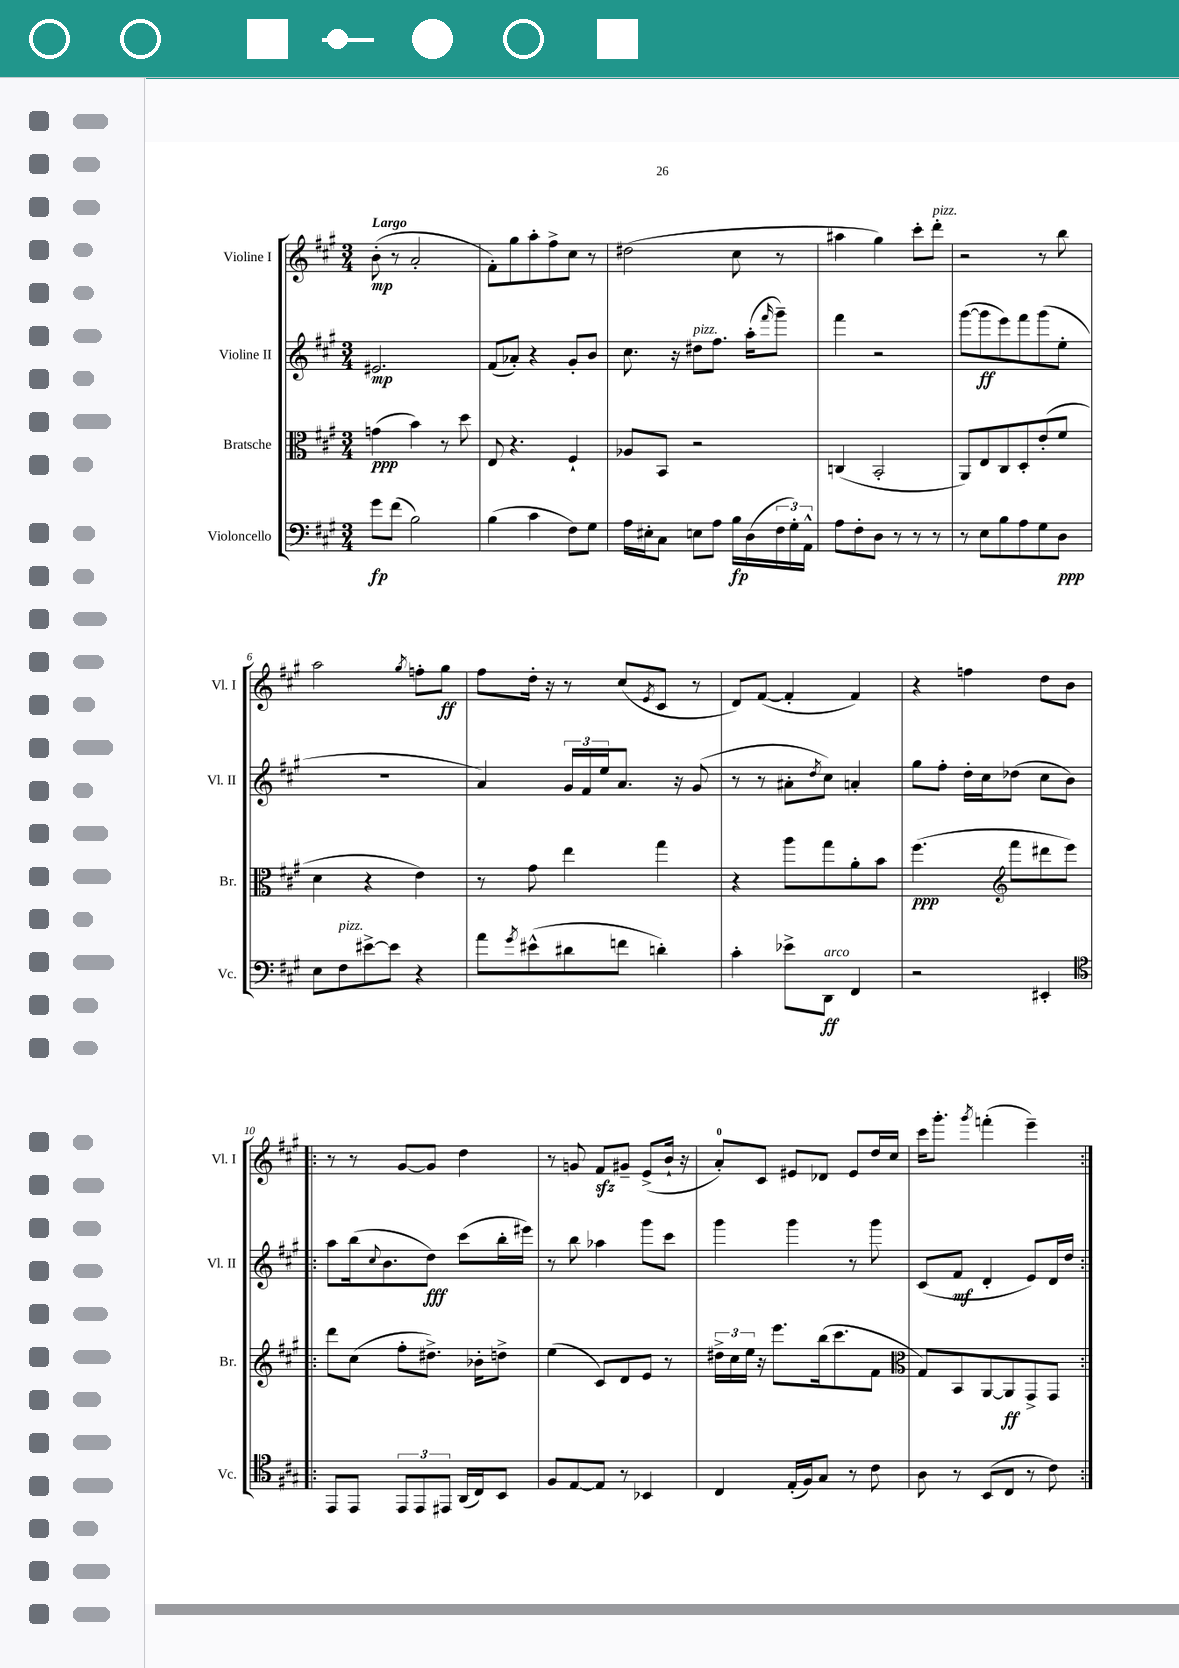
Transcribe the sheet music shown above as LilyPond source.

<<
\new StaffGroup <<
\new Staff = "s0" \with { instrumentName = "Violine I" shortInstrumentName = "Vl. I" } {
    \clef treble \key a \major \numericTimeSignature \time 3/4 \tempo "Largo"
    b'8-.\mp( r8 a'2-. |
    fis'8-.) gis''8 a''8-. fis''8-> cis''8 r8 |
    dis''2( cis''8 r8 |
    ais''4 gis''4) cis'''8-. d'''8-.^\markup { \italic "pizz." } |
    r2 r8 b''8 |
    a''2 \acciaccatura { gis''8 } f''8-. gis''8\ff |
    fis''8 d''16-. r16 r8 cis''8( \acciaccatura { e'8 } cis'8 r8 |
    d'8) fis'8~( fis'4-. fis'4) |
    r4 f''4 d''8 b'8 |
    \repeat volta 2 { r8 r8 gis'8~ gis'8 d''4 |
    r8 g'8 fis'8\sfz gis'8-- e'8->( b'16-! r16 |
    a'8-0-.) cis'8 eis'8 des'8 eis'8 d''16 cis''16 |
    cis'''16 gis'''8.-. \acciaccatura { gis'''8 } f'''4-.( e'''4--) | }
}
\new Staff = "s1" \with { instrumentName = "Violine II" shortInstrumentName = "Vl. II" } {
    \clef treble \key a \major \numericTimeSignature \time 3/4
    eis'2.\mp |
    fis'8( aes'8-.) r4 gis'8-. b'8 |
    cis''8. r16 dis''8^\markup { \italic "pizz." } fis''8. a''16-.( \grace { fis'''16 } gis'''8--) |
    fis'''4 r2 |
    gis'''8~( gis'''8\ff e'''8) fis'''8 gis'''8( e''8-. |
    R2. |
    a'4) \tuplet 3/2 { gis'16 fis'16 e''16 } a'8. r16 gis'8( |
    r8 r8 ais'8-. \acciaccatura { d''8 } cis''8) a'4-. |
    gis''8 fis''8-. d''16-. cis''16 des''8( cis''8 b'8) |
    \repeat volta 2 { a''8 b''16( \appoggiatura { cis''8 } b'8. d''8\fff) cis'''8( b''16-. eis'''16) |
    r8 b''8 aes''4 gis'''8 cis'''8 |
    gis'''4 gis'''4 r8 gis'''8 |
    cis'8( fis'8\mf d'4-. e'8) d'16 d''16 | }
}
\new Staff = "s2" \with { instrumentName = "Bratsche" shortInstrumentName = "Br." } {
    \clef alto \key a \major \numericTimeSignature \time 3/4
    g'4\ppp( b'4) r8 d''8 |
    e8 r4. fis4-! |
    aes8 b,8 r2 |
    c4( b,2-. |
    a,8) e8 cis8 d8-. e'8-.( fis'8 |
    d'4 r4 e'4) |
    r8 gis'8 e''4 gis''4 |
    r4 a''8 gis''8 a'8-. b'8 |
    fis''4.\ppp( \clef treble fis'''8 dis'''8 e'''8) |
    \repeat volta 2 { d'''8 cis''8( fis''8-. dis''8.->) bes'16-. d''8-> |
    e''4( cis'8) d'8 e'8 r8 |
    \tuplet 3/2 { dis''16-> cis''16 e''16 } r16 e'''8. b''16( cis'''8. fis'8 |
    \clef alto gis8) b,8 a,8~ a,8\ff gis,8-> gis,8 | }
}
\new Staff = "s3" \with { instrumentName = "Violoncello" shortInstrumentName = "Vc." } {
    \clef bass \key a \major \numericTimeSignature \time 3/4
    gis'8\fp fis'8( b2) |
    b4( cis'4 fis8) gis8 |
    a16 eis16-. cis8 e8 a8 b16\fp d16( \tuplet 3/2 { fis16 gis16-.) a,16-^ } |
    a8 fis8-. d8 r8 r8 r8 |
    r8 e8 b8 a8 gis8 d8\ppp |
    e8 fis8^\markup { \italic "pizz." } eis'8~-> eis'8 r4 |
    a'8 \acciaccatura { gis'8 } eis'8-^( dis'8 f'8 d'4-.) |
    cis'4-. ees'8-> d,8\ff^\markup { \italic "arco" } fis,4 |
    r2 eis,4-. |
    \repeat volta 2 { \clef tenor e,8 e,8 \tuplet 3/2 { e,8 e,8 eis,8 } a,16( cis16) b,8 |
    fis8 e8~ e8 r8 bes,4 |
    cis4 e16-.( fis16) gis8 r8 cis'8 |
    a8 r8 b,8( cis8 r8 cis'8) | }
}
>>
>>
